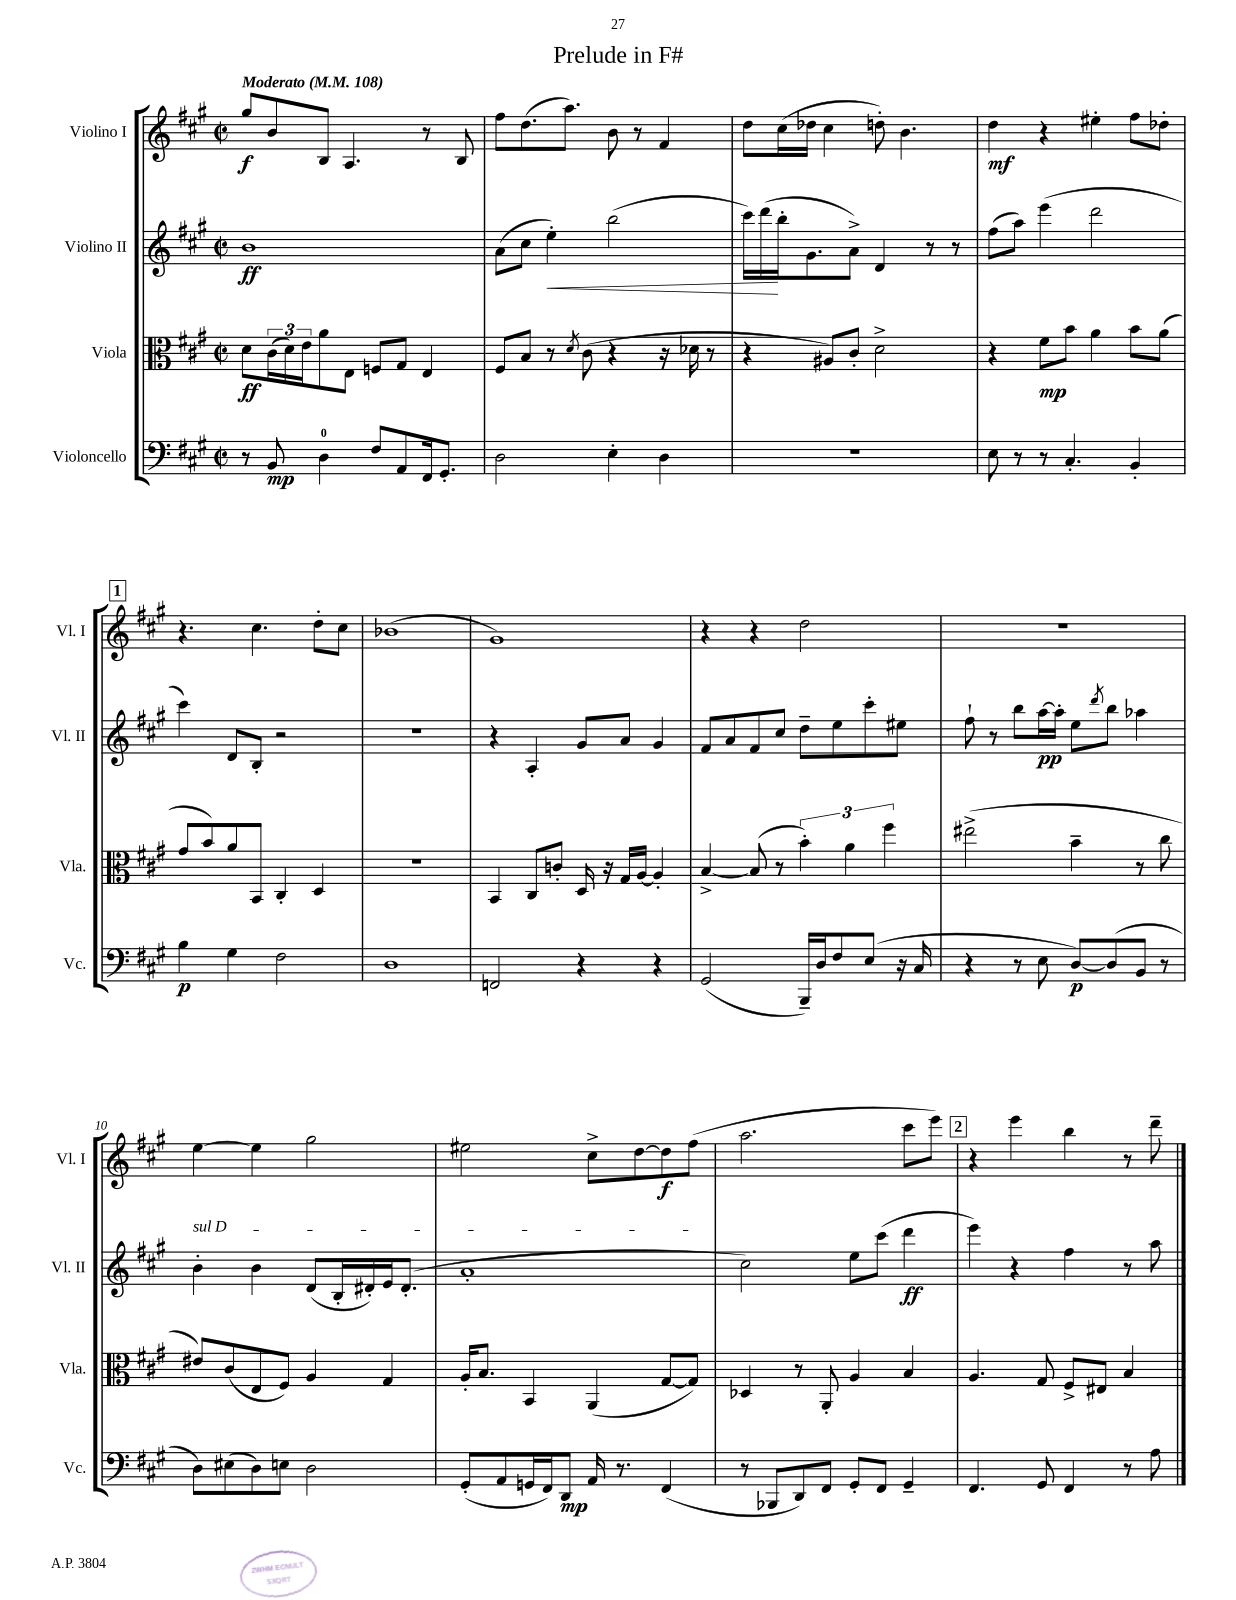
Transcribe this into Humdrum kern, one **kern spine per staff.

**kern	**dynam	**kern	**dynam	**kern	**dynam	**kern	**dynam
*part4	*part4	*part3	*part3	*part2	*part2	*part1	*part1
*staff4	*staff4	*staff3	*staff3	*staff2	*staff2	*staff1	*staff1
*I"Violoncello	*	*I"Viola	*	*I"Violino II	*	*I"Violino I	*
*I'Vc.	*	*I'Vla.	*	*I'Vl. II	*	*I'Vl. I	*
*clefF4	*	*clefC3	*	*clefG2	*	*clefG2	*
*k[f#c#g#]	*	*k[f#c#g#]	*	*k[f#c#g#]	*	*k[f#c#g#]	*
*M2/2	*	*M2/2	*	*M2/2	*	*M2/2	*
*met(c|)	*	*met(c|)	*	*met(c|)	*	*met(c|)	*
*MM108	*	*MM108	*	*MM108	*	*MM108	*
=1	=1	=1	=1	=1	=1	=1	=1
!	!	!	!	!	!	!LO:TX:a:B:t=Moderato	!
8r	.	8d\L	ff	1b	ff	8gg#/L	f
8BB/	mp	(24c#\L	.	.	.	8b/	.
.	.	24d\)	.	.	.	.	.
.	.	24e\J	.	.	.	.	.
4D\	.	8a\	.	.	.	8B/J	.
.	.	8E\J	.	.	.	4.A/	.
8F#/L	.	8Fn/L	.	.	.	.	.
8AA/	.	8G#/J	.	.	.	.	.
16FF#/k	.	4E/	.	.	.	8r	.
8.GG#'/J	.	.	.	.	.	.	.
.	.	.	.	.	.	8B/	.
=2	=2	=2	=2	=2	=2	=2	=2
2D\	.	8F#/L	.	(8a\L	.	8ff#\L	.
.	.	8B/J	.	8cc#\J	.	(8.dd\	.
!	!	!	!	!	!LO:HP:b	!	!
.	.	8r	.	4ee'\)	<	.	.
.	.	.	.	.	.	8.aa\J)	.
.	.	8qd/	.	.	.	.	.
.	.	(8c#\	.	.	.	.	.
4E'\	.	4r	.	(2bb\	.	8b\	.
.	.	.	.	.	.	8r	.
4D\	.	16r	.	.	.	4f#/	.
.	.	16d-X\	.	.	.	.	.
.	.	8r	.	.	.	.	.
=3	=3	=3	=3	=3	=3	=3	=3
1r	.	4r	.	16ccc#\LL)	.	8dd\L	.
.	.	.	.	(16ddd\	.	.	.
.	.	.	.	16bb'\J	[	(16cc#\L	.
.	.	.	.	8.g#\	.	16dd-X\JJ	.
.	.	8A#X/L)	.	.	.	4cc#\	.
.	.	8c#'/J	.	8a^\J)	.	.	.
.	.	2d^\	.	4d/	.	8ddn'\)	.
.	.	.	.	.	.	4.b\	.
.	.	.	.	8r	.	.	.
.	.	.	.	8r	.	.	.
=4	=4	=4	=4	=4	=4	=4	=4
8E\	.	4r	.	(8ff#\L	.	4dd\	mf
8r	.	.	.	8aa\J)	.	.	.
8r	.	8f#\L	mp	(4eee\	.	4r	.
4.C#'/	.	8b\J	.	.	.	.	.
.	.	4a\	.	2ddd\	.	4ee#X'\	.
4BB'/	.	8b\L	.	.	.	8ff#\L	.
.	.	(8a\J	.	.	.	8dd-X'\J	.
!!LO:LB:g=z
!!LO:REH:place=s1:t=1
=5	=5	=5	=5	=5	=5	=5	=5
4B\	p	8g#/L	.	4ccc#\)	.	4.r	.
.	.	8b/)	.	.	.	.	.
4G#\	.	8a/	.	8d/L	.	.	.
.	.	8BB/J	.	8B'/J	.	4.cc#\	.
2F#\	.	4C#'/	.	2r	.	.	.
.	.	4D/	.	.	.	8dd'\L	.
.	.	.	.	.	.	8cc#\J	.
=6	=6	=6	=6	=6	=6	=6	=6
1D	.	1r	.	1r	.	(1b-X	.
=7	=7	=7	=7	=7	=7	=7	=7
2FFn/	.	4BB/	.	4r	.	1g#)	.
.	.	8C#/L	.	4A'/	.	.	.
.	.	8cn'/J	.	.	.	.	.
4r	.	16D/	.	8g#/L	.	.	.
.	.	16r	.	.	.	.	.
.	.	16G#/LL	.	8a/J	.	.	.
.	.	[16A/JJ	.	.	.	.	.
4r	.	4A'/]	.	4g#/	.	.	.
=8	=8	=8	=8	=8	=8	=8	=8
(2GG#/	.	[4B^/	.	8f#/L	.	4r	.
.	.	.	.	8a/	.	.	.
.	.	(8B/]	.	8f#/	.	4r	.
.	.	8r	.	8cc#/J	.	.	.
16BBB~/LL)	.	6b'\)	.	8dd~\L	.	2dd\	.
16D/J	.	.	.	.	.	.	.
8F#/	.	.	.	8ee\	.	.	.
.	.	6a\	.	.	.	.	.
(8E/J	.	.	.	8ccc#'\	.	.	.
.	.	6ff#\	.	.	.	.	.
16r	.	.	.	8ee#X\J	.	.	.
16C#/	.	.	.	.	.	.	.
=9	=9	=9	=9	=9	=9	=9	=9
4r	.	(2ee#X^\	.	8ff#`\	.	1r	.
.	.	.	.	8r	.	.	.
8r	.	.	.	8bb\L	.	.	.
8E\	.	.	.	[16aa\L	pp	.	.
.	.	.	.	16aa'\JJ]	.	.	.
[8D/L)	p	4b~\	.	8ee\L	.	.	.
.	.	.	.	8qddd/	.	.	.
(8D/]	.	.	.	8bb\J	.	.	.
8BB/J	.	8r	.	4aa-X\	.	.	.
8r	.	8cc#\	.	.	.	.	.
!!LO:LB:g=z
=10	=10	=10	=10	=10	=10	=10	=10
!	!	!	!	!LO:TX:a:i:t=sul D	!	!	!
8D\L)	.	8e#X/L)	.	4b'\	.	[4ee\	.
(8E#X\	.	(8c#/	.	.	.	.	.
8D\)	.	8E/	.	4b\	.	4ee\]	.
8En\J	.	8F#/J)	.	.	.	.	.
2D\	.	4A/	.	(8d/L	.	2gg#\	.
.	.	.	.	16B'/L	.	.	.
.	.	.	.	16d#X'/)	.	.	.
.	.	4G#/	.	16e/J	.	.	.
.	.	.	.	(8.d#'/J	.	.	.
=11	=11	=11	=11	=11	=11	=11	=11
(8GG#'/L	.	16A'/KL	.	1a'	.	2ee#X\	.
.	.	8.B/J	.	.	.	.	.
8AA/	.	.	.	.	.	.	.
16GGn/L	.	4BB/	.	.	.	.	.
16FF#/J)	.	.	.	.	.	.	.
8DD/J	mp	.	.	.	.	.	.
16AA/	.	(4AA/	.	.	.	8cc#^\L	.
8.r	.	.	.	.	.	.	.
.	.	.	.	.	.	[8dd\	.
(4FF#/	.	[8G#/L	.	.	.	8dd\]	f
.	.	8G#/J])	.	.	.	(8ff#\J	.
=12	=12	=12	=12	=12	=12	=12	=12
8r	.	4D-X/	.	2cc#\)	.	2.aa\	.
8BBB-X/L	.	.	.	.	.	.	.
8DD/)	.	8r	.	.	.	.	.
8FF#/J	.	8AA'/	.	.	.	.	.
8GG#'/L	.	4A/	.	8ee\L	.	.	.
8FF#/J	.	.	.	(8ccc#\J	.	.	.
4GG#~/	.	4B/	.	4ddd\	ff	8ccc#\L	.
.	.	.	.	.	.	8eee\J)	.
!!LO:REH:place=s1:t=2
=13	=13	=13	=13	=13	=13	=13	=13
4.FF#/	.	4.A/	.	4eee\)	.	4r	.
.	.	.	.	4r	.	4eee\	.
8GG#/	.	8G#/	.	.	.	.	.
4FF#/	.	8F#^/L	.	4ff#\	.	4bb\	.
.	.	8E#X/J	.	.	.	.	.
8r	.	4B/	.	8r	.	8r	.
8A\	.	.	.	8aa\	.	8ddd~\	.
==	==	==	==	==	==	==	==
*-	*-	*-	*-	*-	*-	*-	*-
